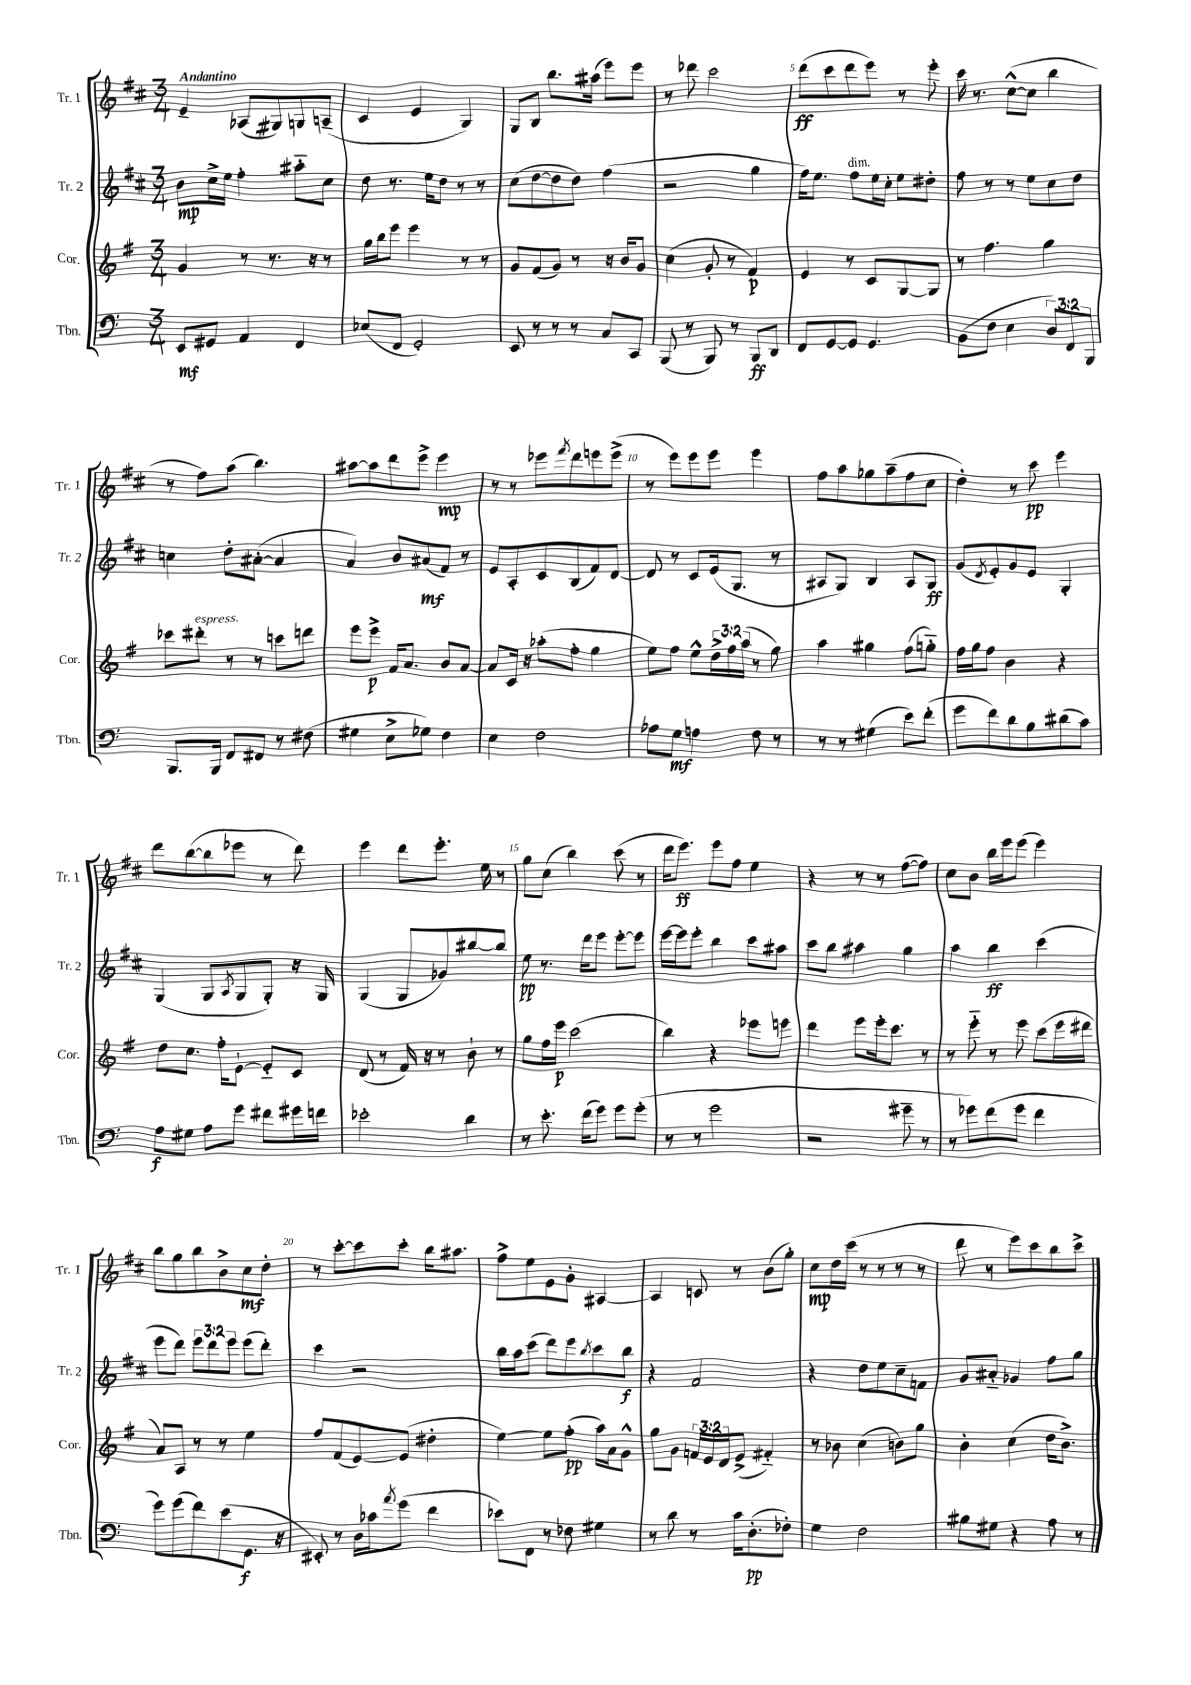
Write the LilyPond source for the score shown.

<<
\new StaffGroup <<
\new Staff = "s0" \with { instrumentName = "Tr. 1" shortInstrumentName = "Tr. 1" } {
    \clef treble \key d \major \numericTimeSignature \time 3/4 \tempo "Andantino"
    e'4-- aes8( gis8) g8 a8--( |
    cis'4 e'4 g4) |
    g8 b8 b''8. ais''16( e'''8) e'''8 |
    r8 des'''8 cis'''2 |
    d'''8\ff( cis'''8 d'''8 e'''8) r8 e'''8-. |
    cis'''16 r8. cis''8~-^( cis''8 b''4 |
    r8 fis''8) a''8( b''4.) |
    ais''8~ ais''8 d'''8 e'''8-> e'''4\mp |
    r8 r8 ees'''8 \acciaccatura { fis'''8 } d'''8 e'''8 e'''8->( |
    r8 e'''8) e'''8 e'''8 e'''4 |
    fis''8 a''8 ges''8 a''8--( fis''8 cis''8 |
    d''4-.) r8 cis'''8\pp e'''4 |
    d'''8 b''8~( b''8 ees'''8 r8 d'''8) |
    e'''4 d'''8 e'''8.-. e''16 r8 |
    g''8 cis''8( b''4) cis'''8( r8 |
    d'''16 e'''8.\ff) e'''8 fis''8 e''4 |
    r4 r8 r8 fis''8~( fis''8) |
    cis''8 b'8 b''16 e'''16 e'''8( e'''4) |
    b''8 g''8 b''8 b'8-> cis''8\mf d''8-. |
    r8 cis'''8~-. cis'''8 cis'''8-. b''16 ais''8. |
    fis''8-> e''8 e'8 g'8-. ais4~ |
    ais4 c'8 r8 b'8( g''8-.) |
    cis''8\mp d''16 cis'''16( r8 r8 r8 r8 |
    d'''8 r8 e'''8) cis'''8 b''8 cis'''8-> \bar "|." |
}
\new Staff = "s1" \with { instrumentName = "Tr. 2" shortInstrumentName = "Tr. 2" } {
    \clef treble \key d \major \numericTimeSignature \time 3/4 \override Staff.TupletNumber.text = #tuplet-number::calc-fraction-text
    b'8\mp cis''16-> e''16 fis''4-. ais''8-_ cis''8 |
    d''8 r8. e''16 d''8 r8 r8 |
    cis''8( d''8~ d''8 d''8) fis''4( |
    r2 g''4 |
    fis''16) e''8. fis''8^\markup { \italic "dim." } e''16 cis''16-. e''8 dis''8-. |
    fis''8 r8 r8 e''8 cis''8 d''8 |
    c''4 d''8-. ais'8~-.( ais'4 |
    a'4) b'8 ais'8\mf( fis'8) r8 |
    e'8 a8-. cis'8 b8( fis'8) d'8~ |
    d'8 r8 cis'8 e'16( g8. r8 |
    ais8 g8) b4 ais8 g8\ff |
    g'8( \acciaccatura { d'8 } e'8-.) g'8 e'8 g4-. |
    g4( g8 \acciaccatura { a8 } g8 g8-.) r16 g16 |
    g4( g8 ges'8) bis''8~ bis''8 |
    e''8\pp r8. d'''16 e'''8 e'''8~-. e'''8 |
    e'''16~ e'''16 e'''8-. b''4 cis'''8 ais''8 |
    cis'''8 b''8 ais''4 g''4 |
    a''4 b''4\ff cis'''4( |
    e'''8 d'''8) \tuplet 3/2 { e'''8 d'''8 e'''8 } e'''8( d'''8-.) |
    cis'''4 r2 |
    b''16 a''16 cis'''8( d'''8) e'''8 \acciaccatura { b''8 } cis'''8 b''8\f |
    r4 fis'2 |
    r4 d''8 e''8 cis''8-- f'8 |
    g'8 ais'8-_ ges'4 fis''8 g''8 \bar "|." |
}
\new Staff = "s2" \with { instrumentName = "Cor." shortInstrumentName = "Cor." } {
    \clef treble \key g \major \numericTimeSignature \time 3/4 \override Staff.TupletNumber.text = #tuplet-number::calc-fraction-text
    g'4 r8 r8. r16 r8 |
    g''16 b''16 e'''8 e'''4 r8 r8 |
    g'8 fis'8( g'8) r8 r16 b'16 g'8 |
    c''4( g'8-. r8 fis'4\p) |
    e'4 r8 c'8 g8~ g8 |
    r8 fis''4. g''4 |
    ces'''8 dis'''8-.^\markup { \italic "espress." } r8 r8 c'''8 d'''8 |
    e'''8 e'''8->\p fis'16 a'8. b'8 a'8~ |
    a'8 c'16 r16 aes''8-.( fis''8-. g''4 |
    e''8) fis''8 e''8-^ \tuplet 3/2 { d''16-> fis''16 a''16( } r8 g''8) |
    a''4 gis''4 fis''8( g''8-_) |
    fis''16 g''16 fis''8 b'4 r4 |
    d''8 c''8. fis''16-. e'8~-! e'8-_ c'8 |
    d'8( r8 fis'16) r16 r8 b'8-! r8 |
    g''8 fis''16 e'''16\p c'''2( |
    b''4) r4 ees'''8 e'''8 |
    d'''4 e'''8 e'''16-. c'''8. r8 |
    r8 e'''8-_ r8 e'''8 c'''8( e'''16 dis'''16 |
    a'8) a8 r8 r8 e''4 |
    fis''8 fis'8( e'8~) e'8( dis''4-. |
    e''4~) e''8 fis''8-.\pp( a''16) a'16 g'8-^ |
    g''8 g'8 \tuplet 3/2 { f'16 e'16 d'16 } e'8->( fis'4-_) |
    r8 bes'8 c''4( b'8) g''8 |
    b'4-. c''4( d''16 b'8.->) \bar "|." |
}
\new Staff = "s3" \with { instrumentName = "Tbn." shortInstrumentName = "Tbn." } {
    \clef bass \key c \major \numericTimeSignature \time 3/4 \override Staff.TupletNumber.text = #tuplet-number::calc-fraction-text
    e,8\mf gis,8 a,4 f,4 |
    ees8( f,8 g,2-.) |
    e,8 r8 r8 r8 c8 c,8 |
    b,,8( r8 b,,8) r8 b,,8\ff d,8 |
    f,8 g,8~ g,8 g,4. |
    b,8( f8 e4 \tuplet 3/2 { d8) f,8 b,,8 } |
    b,,8. b,,16 f,8 fis,8 r8 fis8( |
    gis4 e8-> ges8) f4 |
    e4 f2 |
    aes8 g8\mf a4 f8 r8 |
    r8 r8 gis4( e'8) f'8-.( |
    g'8 f'8) d'8 b8 dis'8( c'8) |
    a8\f gis8 a8 g'8 fis'8 gis'16 f'16 |
    ees'2-. d'4 |
    r8 e'8.-. f'16( g'8) g'8 g'8-.( |
    r8 r8 g'2 |
    r2 gis'8-- r8 |
    r8 ges'8) f'8( ges'8 f'4 |
    g'8) g'8( f'8) e'8( g,8.\f r16 |
    eis,8-.) r8 d16 ces'16 \acciaccatura { a'8 } g'8( f'4 |
    ees'8) f,8 r8 fes8 gis4 |
    r8 d'8 r8 c'16 d8.-.\pp( fes8-.) |
    g4 f2 |
    bis8 gis8 r4 a8 r8 \bar "|." |
}
>>
>>
\layout { \context { \Score \override BarNumber.break-visibility = ##(#f #t #t) barNumberVisibility = #(every-nth-bar-number-visible 5) } }
